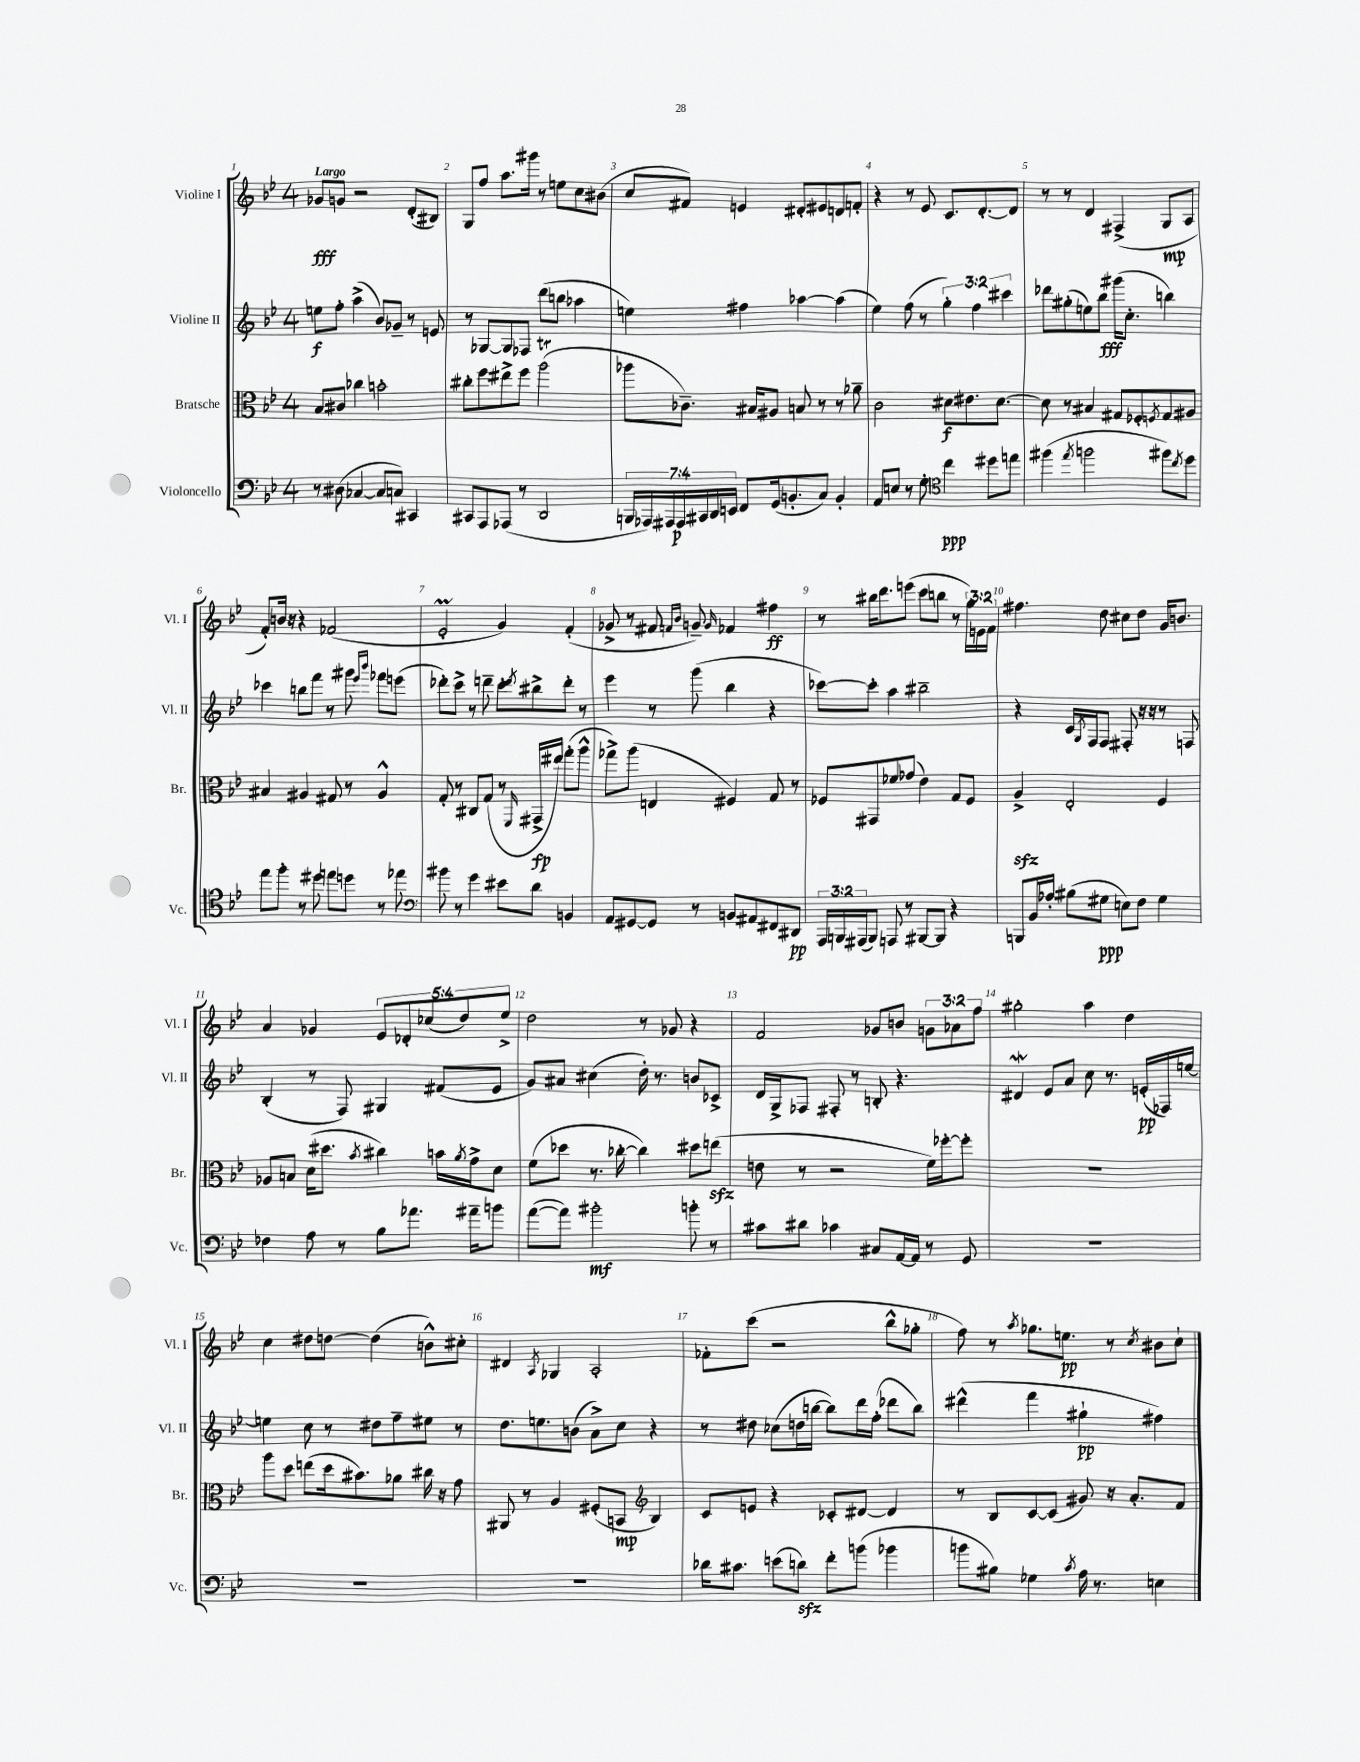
<<
\new StaffGroup <<
\new Staff = "s0" \with { instrumentName = "Violine I" shortInstrumentName = "Vl. I" } {
    \clef treble \key bes \major \once \override Staff.TimeSignature.style = #'single-digit \time 4/4 \override Staff.TupletNumber.text = #tuplet-number::calc-fraction-text \tempo "Largo"
    ges'8\fff g'8 r2 d'8-.( bis8) |
    g8 f''8 a''8. gis'''16 r8 e''8 c''8 bis'8( |
    c''8 fis'8) e'4 dis'8-. eis'8 d'8 f'8-. |
    r4 r8 ees'8 c'8. d'8.~-. d'8 |
    r8 r8 d'4 fis4->( g8\mp a8 |
    f'8-.) b'16 r16 r4 fes'2( |
    ees'2-.\prall g'4) f'4-.( |
    ges'8-> r8 fis'8 \grace { f'16 bes'16 } g'8--) \grace { g'16 } fes'4 fis''4\ff |
    r8 bis''16 d'''8. e'''8( c'''8 b''8 r8 \tuplet 3/2 { g''16) e'16 f'16 } |
    fis''4. d''8 cis''8 d''8 g'16 b'8. |
    a'4 ges'4 \tuplet 5/4 { ees'8 des'8-. ces''8( d''8) ees''8-> } |
    d''2 r8 ges'8 r4 |
    f'2 ges'8 b'8 \tuplet 3/2 { g'8 aes'8 f''8 } |
    gis''2-. a''4 d''4 |
    c''4 dis''8 d''8~ d''4( b'8-^) cis''8-. |
    dis'4 \acciaccatura { a8 } ges4 a2-. |
    fes'8-. c'''8( r2 bes''8-^ ges''8-. |
    f''8) r8 \acciaccatura { a''8 } ges''8. e''8.\pp r8 \acciaccatura { c''8 } bis'8 c''8-! \bar "|." |
}
\new Staff = "s1" \with { instrumentName = "Violine II" shortInstrumentName = "Vl. II" } {
    \clef treble \key bes \major \once \override Staff.TimeSignature.style = #'single-digit \time 4/4 \override Staff.TupletNumber.text = #tuplet-number::calc-fraction-text
    e''8\f f''8-. a''4->( bes'8) ges'8-- r8 e'8 |
    r8 ges8~ ges8 fes8 d'''8( b''8 aes''4 |
    e''4) fis''4 aes''4~ aes''4( |
    ees''4) f''8( r8 \tuplet 3/2 { g''4-.) f''4 cis'''4 } |
    des'''8 gis''8-.( e''8) bes''8\fff gis'''16( c''8.-. b''4) |
    ces'''4 b''8 f'''8 r8 gis'''8 \grace { ees'''16 bes'''16 } fes'''8 e'''8( |
    des'''8-.) c'''8-> r8 d'''8-- c'''8-. \acciaccatura { d'''8 } bis''8-> d'''8-. r8 |
    ees'''4 r8 g'''8( bes''4 r4 |
    ces'''8~) ces'''8-. a''4 bis''2-- |
    r4 c'16 \acciaccatura { g8 } f16 f8 fis8-. r16 r16 r8 f8 |
    bes4-.( r8 f8) gis4 fis'8( ees'8 |
    g'8) ais'8 cis''4( d''16-.) r8. b'8 ces'8-> |
    d'16 g16-> fes8 fis8-. r8 b8-. r4. |
    dis'4\mordent ees'8 a'8 c''8 r8. e'16-.\pp( fes16) e''16~ |
    e''4 c''8 r8 dis''8 f''8-- eis''8 r8 |
    d''8. e''8. b'8( a'8->) c''8 r4 |
    r8 dis''8 ces''8( d''16 b''16~ b''8) d'''16 f''16-.( des'''8 b''8) |
    dis'''4-^( f'''4 gis''4-!\pp fis''4) \bar "|." |
}
\new Staff = "s2" \with { instrumentName = "Bratsche" shortInstrumentName = "Br." } {
    \clef alto \key bes \major \once \override Staff.TimeSignature.style = #'single-digit \time 4/4
    bes8 cis'8 ces''4 b'2-. |
    cis''8-. f''8 eis''8-> f''8 a''2\trill( |
    aes''8 ces'8.--) bis16 ais8 b8 r8 r8 aes'8-- |
    c'2 dis'8\f eis'8. dis'8.~ |
    dis'8 r8 bis4 gis8 fes8-. \acciaccatura { f8 } gis8 ais8 |
    bis4 ais4 gis8 r8 ais4-^ |
    g8-. r8 cis8 g8( r8 \grace { f,16 } gis,16->\fp eis''16) g''8-.( a''8-^ |
    ges''8->) a''8( e4 fis4) g8 r8 |
    fes8 gis,8 fes'8 ges'8( ees'4) g8 fes8 |
    a4->\sfz ees2-. f4 |
    aes8 b8 d'16( dis''8. \acciaccatura { bes'8 } cis''4) b'16 \acciaccatura { a'8 } g'16-> d'8 |
    f'8( des''8 r8. ces''16~-. ces''4) dis''8 e''8\sfz( |
    e'8 r8 r2 f'16) fes''16~-. fes''8-. |
    R1 |
    a''8 d''8 e''8( d''16 bis'8.) aes'8 cis''16 r16 g'8 |
    ais,8 r8 a4 fis8-.( b,8\mp \clef treble bes4) |
    c'8 e'8 r4 ces'8-. dis'8~ dis'4 |
    r8 bes8 c'8~ c'8( gis'8) r16 a'8.-. f'8 \bar "|." |
}
\new Staff = "s3" \with { instrumentName = "Violoncello" shortInstrumentName = "Vc." } {
    \clef bass \key bes \major \once \override Staff.TimeSignature.style = #'single-digit \time 4/4 \override Staff.TupletNumber.text = #tuplet-number::calc-fraction-text
    r8 dis8( ces4~ ces8 c8) cis,4 |
    cis,8 a,,8 aes,,8( r8 d,2 |
    \tuplet 7/4 { b,,16 aes,,16) ais,,16 ais,,16\p cis,16 d,16 e,16 } f,8 g,16( b,8.-. c8) b,4-. |
    a,8 e8 r8 g8-. \clef tenor c''4\ppp dis''8 e''8 |
    fis''4( \acciaccatura { ees''8 } f''2 fis''8) \acciaccatura { c''8 } d''8 |
    ees''8 f''8-. r8 dis''8 e''8 d''8 r8 ees''8 |
    \clef bass bis'8 r8 g'4 eis'8 d'8 b,4 |
    a,8 gis,8~ gis,8 r8 b,8 ais,8 fis,8 dis,8\pp |
    \tuplet 3/2 { a,,16 b,,16 ais,,16( } b,,8) a,,8 r8 bis,,8~ bis,,8 r4 |
    b,,8 bes,16 aes16-. bis8( gis8\ppp e8) f8 gis4 |
    fes4 a8 r8 bes8 aes'8. ais'16-- b'8 |
    a'8~( a'8) bis'2-.\mf b'8-. r8 |
    cis'8 dis'8 ces'4 cis8 a,16~ a,16 r8 g,8 |
    R1 |
    R1 |
    R1 |
    des'16 cis'8. e'8( d'8\sfz) f'8-. b'8( bes'4 |
    b'8 bis8) ges4 \acciaccatura { c'8 } a16 r8. e4 \bar "|." |
}
>>
>>
\layout { \context { \Score \override BarNumber.break-visibility = ##(#f #t #t) barNumberVisibility = #all-bar-numbers-visible } }
